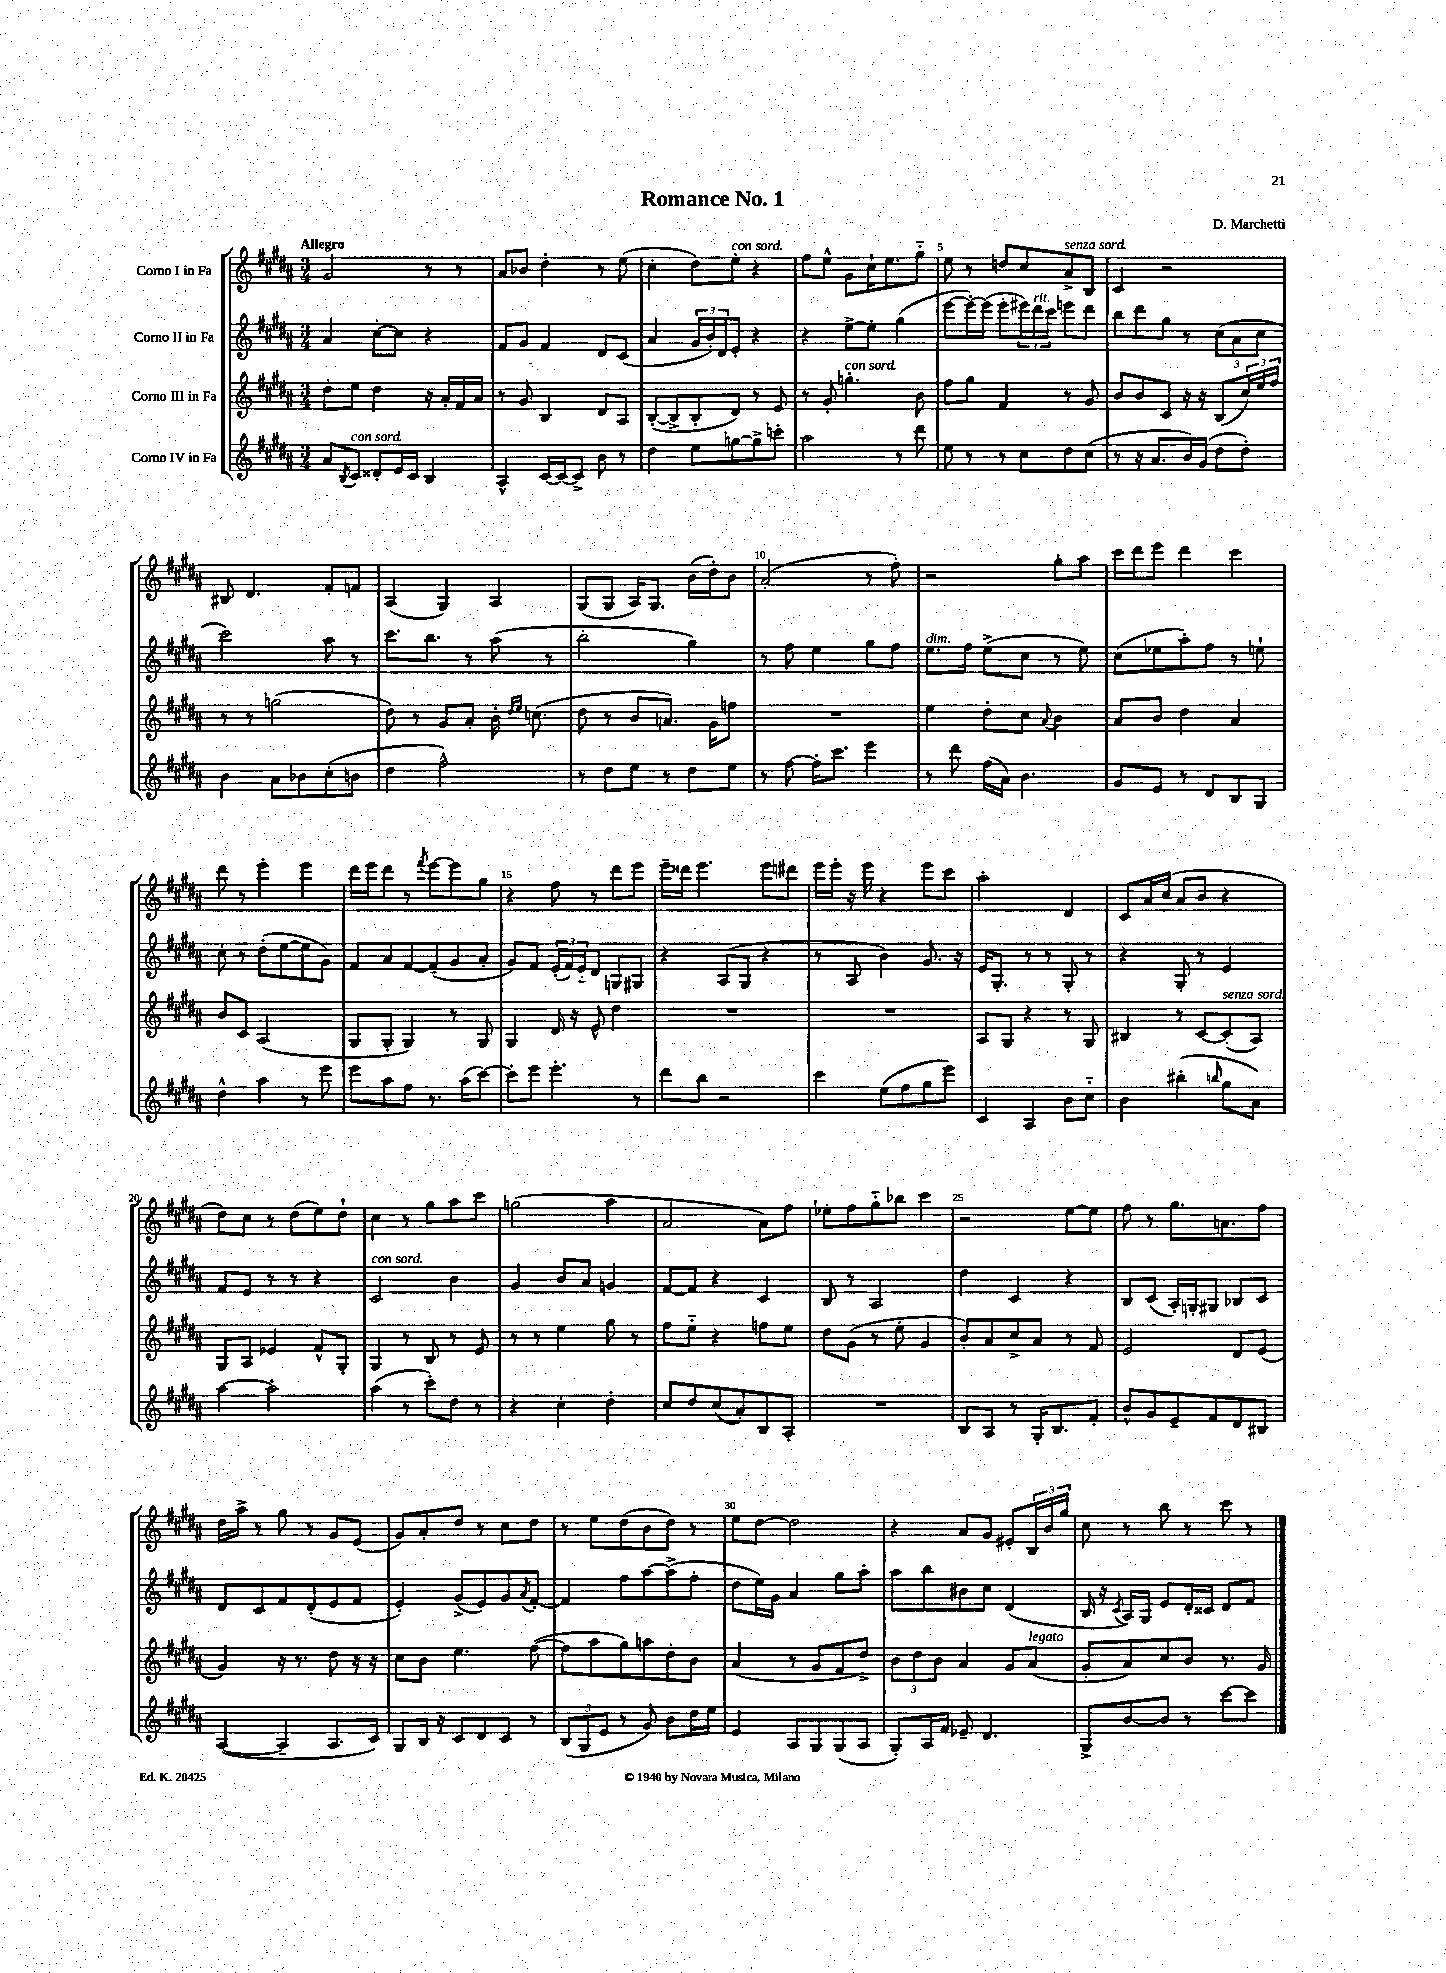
\header { title = "Romance No. 1" composer = "D. Marchetti" }
<<
\new StaffGroup <<
\new Staff = "s0" \with { instrumentName = "Corno I in Fa" } {
    \clef treble \key b \major \numericTimeSignature \time 3/4 \tempo "Allegro"
    gis'2 r8 r8 |
    ais'8 bes'8 dis''4-. r8 e''8( |
    cis''4-. dis''8) e''8-.^\markup { \italic "con sord." } r4 |
    fis''8 e''8-^ gis'8 cis''16-! e''8. gis''8-_ |
    e''8 r8 d''8 cis''8 ais'8->^\markup { \italic "senza sord." } b8 |
    cis'4 r2 |
    bis8 dis'4. fis'8-. f'8 |
    ais4( gis4) ais4 |
    gis8( gis8 ais16) gis8. b'16( dis''16-.) b'8 |
    ais'2-.( r8 fis''8-.) |
    r2 gis''8-. ais''8 |
    cis'''16 dis'''16 e'''8 dis'''4 cis'''4 |
    dis'''8 r8 e'''4-. e'''4 |
    dis'''16 e'''16 dis'''8 r8 \acciaccatura { fis'''8 } e'''8~ e'''8 gis''8 |
    r4 fis''8 r8 dis'''8 e'''8 |
    e'''16-- disis'''16 e'''4. e'''8 dis'''8 |
    e'''16 e'''16-. r16 e'''16 r4 e'''8 cis'''8 |
    ais''2-. dis'4 |
    cis'8 ais'16 cis''16( ais'8 b'8 r4 |
    dis''8) cis''8 r8 dis''8( e''8) dis''8-! |
    cis''4 r8 gis''8 ais''8 cis'''8 |
    g''2( ais''4 |
    ais'2 ais'8) fis''8 |
    ees''8-. fis''8 gis''8-_ bes''8 cis'''4 |
    r2 e''8~ e''8 |
    fis''8 r8 gis''8. a'8. fis''8 |
    dis''16 ais''16-> r8 gis''8 r8 gis'8 e'8( |
    gis'8) ais'8-. dis''8 r8 cis''8 dis''8 |
    r8 e''8 dis''8( b'8 dis''8) r8 |
    e''8 dis''8~ dis''2 |
    r4 ais'8 gis'8 eis'8-. \tuplet 3/2 { b16 b'16 gis''16 } |
    cis''8 r8 b''8 r8 cis'''8 r8 \bar "|." |
}
\new Staff = "s1" \with { instrumentName = "Corno II in Fa" } {
    \clef treble \key b \major \numericTimeSignature \time 3/4
    ais'4 cis''8~-. cis''8 r4 |
    fis'8 gis'8 fis'4 dis'8 cis'8( |
    ais'4 \tuplet 3/2 { gis'16 b'16-.) dis'16 } e'8-. r4 |
    r4 e''8~-> e''8-. gis''4( |
    e'''8~ e'''16~-.) e'''16( e'''8-. \tuplet 3/2 { eis'''16) dis'''16^\markup { \italic "rit." } cis'''16 } e'''8 dis'''8 |
    b''8 dis'''8 gis''8 r8 \tuplet 3/2 { cis''8( ais'8 cis''8 } |
    cis'''2) ais''8 r8 |
    cis'''8. b''8. r8 ais''8( r8 |
    b''2-. gis''4) |
    r8 fis''8 e''4 gis''8 fis''8 |
    e''8.^\markup { \italic "dim." } fis''16 e''8->( cis''8 r8 e''8) |
    cis''8( ees''8 ais''8-.) fis''8 r8 e''8-! |
    cis''8-. r8 dis''8-.( e''8~ e''8 gis'8) |
    fis'8 ais'8 fis'8~ fis'8--( gis'8 ais'8-. |
    gis'8) fis'8 \tuplet 3/2 { e'16-.( fis'16) e'16-_ } dis'8 g8 gis8 |
    r4 ais8( gis8 r4 |
    r8 ais8 b'4) gis'8. r16 |
    e'16 gis8.-. r8 r8 gis8-. r8 |
    r4 gis8-. r8 e'4 |
    fis'8 e'8 r8 r8 r4 |
    cis'2^\markup { \italic "con sord." } b'4 |
    gis'4 b'8 ais'8 g'4 |
    fis'8~ fis'8 r4 cis'4 |
    b8 r8 ais2 |
    dis''4 cis'4 r4 |
    b8 cis'8( ais16-.) g16-. gis8 bes8 cis'8 |
    dis'8 cis'8 fis'8 dis'8-.( e'8 fis'8 |
    e'4-.) gis'8->( e'8) gis'8 \acciaccatura { ais'8 } fis'8~-. |
    fis'4 fis''8 ais''8~ ais''8->( fis''8-. |
    dis''8 e''16) gis'16 ais'4 gis''8 ais''8-. |
    ais''8 b''8 bis'8 cis''8 dis'4( |
    b16 r16 \acciaccatura { cis'8 } ais16) gis16 e'8 dis'16-. cisis'16 dis'8 fis'8 \bar "|." |
}
\new Staff = "s2" \with { instrumentName = "Corno III in Fa" } {
    \clef treble \key b \major \numericTimeSignature \time 3/4
    dis''8-. e''8 dis''4 r16 ais'16-. fis'16 ais'16 |
    r8 gis'8 b4 dis'8 ais8 |
    b8~-.( b8-> b8-. dis'8) r8 e'8 |
    r8 gis'8-. g''4.-.^\markup { \italic "con sord." } b'8 |
    fis''8 gis''8 fis'4 r8 gis'8 |
    b'8 b'8 cis'8 r16 r16 b8( \tuplet 3/2 { cis''16) e''16 fis''16 } |
    r8 r8 g''2( |
    dis''8) r8 gis'8 ais'8-. b'16-. \grace { dis''16 e''16 } c''8.( |
    dis''8 r8 b'8 a'8.) gis'16 f''8 |
    R2. |
    e''4 dis''8-. cis''8 \appoggiatura { ais'8 } b'4 |
    ais'8 b'8 dis''4 ais'4 |
    b'8 cis'8 ais2( |
    gis8 gis8-. gis4) r8 gis8 |
    gis4 dis'16 r16 e'8-^ dis''4 |
    R2. |
    R2. |
    ais8 gis8 r4 r8 gis8 |
    bis4 r8 cis'8~ cis'8-.^\markup { \italic "senza sord." }( ais8) |
    gis8 ais8 ees'4 fis'8-^ gis8-. |
    gis4 r8 b8 r8 e'8 |
    r8 r8 e''4 gis''8 r8 |
    fis''8 e''8-_ r4 f''8 e''8 |
    dis''8 gis'8( r8 e''8-. gis'4 |
    b'8-.) ais'8 cis''8-> ais'8 r8 fis'8 |
    e'2 dis'8 e'8( |
    gis'4) r16 r8. dis''8 r16 r16 |
    cis''8 b'8 e''4. fis''8~( |
    fis''8 ais''8 gis''8) a''8 dis''8-. b'8 |
    ais'4( r8 gis'8 fis'8 dis''8->) |
    \tuplet 3/2 { b'8 dis''8 b'8 } ais'4 gis'8 ais'8^\markup { \italic "legato" }( |
    gis'8-. ais'8) cis''8 b'8 r8. gis'16 \bar "|." |
}
\new Staff = "s3" \with { instrumentName = "Corno IV in Fa" } {
    \clef treble \key b \major \numericTimeSignature \time 3/4
    ais'8 \acciaccatura { b8 } cis'8^\markup { \italic "con sord." } disis'8-. e'16 cis'16 b4 |
    ais4-^ cis'16~ cis'16~ cis'8-> b'8 r8 |
    dis''4 e''8 g''8~ g''8-> c'''8-. |
    ais''2 r8 dis'''8 |
    e''8 r8 r8 cis''8 dis''8 cis''8( |
    r8 r16 ais'8. b'16) gis'16( dis''8 dis''8-.) |
    b'4 ais'8 bes'8 cis''8-.( b'8 |
    dis''4 fis''2-^) |
    r8 dis''8 e''8 r8 dis''8 e''8 |
    r8 fis''8~ fis''16-. cis'''8. e'''4 |
    r8 dis'''8 fis''16( ais'16) b'4. |
    gis'8 e'8 r8 dis'8 b8 gis8 |
    dis''4-^ ais''4 r8 e'''8 |
    e'''8 ais''8 fis''8 r8. ais''16( cis'''8~) |
    cis'''8-. e'''8 e'''4.-. r8 |
    dis'''8 b''8 r2 |
    cis'''4 e''8( fis''8 gis''8 e'''8) |
    cis'4 ais4 b'8 cis''8-_ |
    b'4 bis''4-.( \grace { b''16 } gis''8 ais'8) |
    ais''4~ ais''2-. |
    ais''4( r8 cis'''8-.) dis''8 r8 |
    r4 cis''4-. dis''4-. |
    cis''8 dis''8 cis''8( ais'8-.) b8 ais8-. |
    R2. |
    b8 ais8 r8 gis16-. b8. fis'8-. |
    b'8-^ gis'8 e'8-- fis'8 dis'8 bis8 |
    ais4~( ais4-- ais8. cis'16) |
    gis8 b16 r16 cis'8 dis'8 cis'8 r8 |
    \tuplet 3/2 { b8( gis8 e'8 } r8 gis'8) b'8 dis''16 e''16 |
    e'4 ais8 gis8 gis8( ais8 |
    gis8-.) ais16 fis'16 ees'8-- dis'4. |
    gis8-> b'8~ b'8 r8 cis'''8~ cis'''8 \bar "|." |
}
>>
>>
\layout { \context { \Score \override BarNumber.break-visibility = ##(#f #t #t) barNumberVisibility = #(every-nth-bar-number-visible 5) } }
